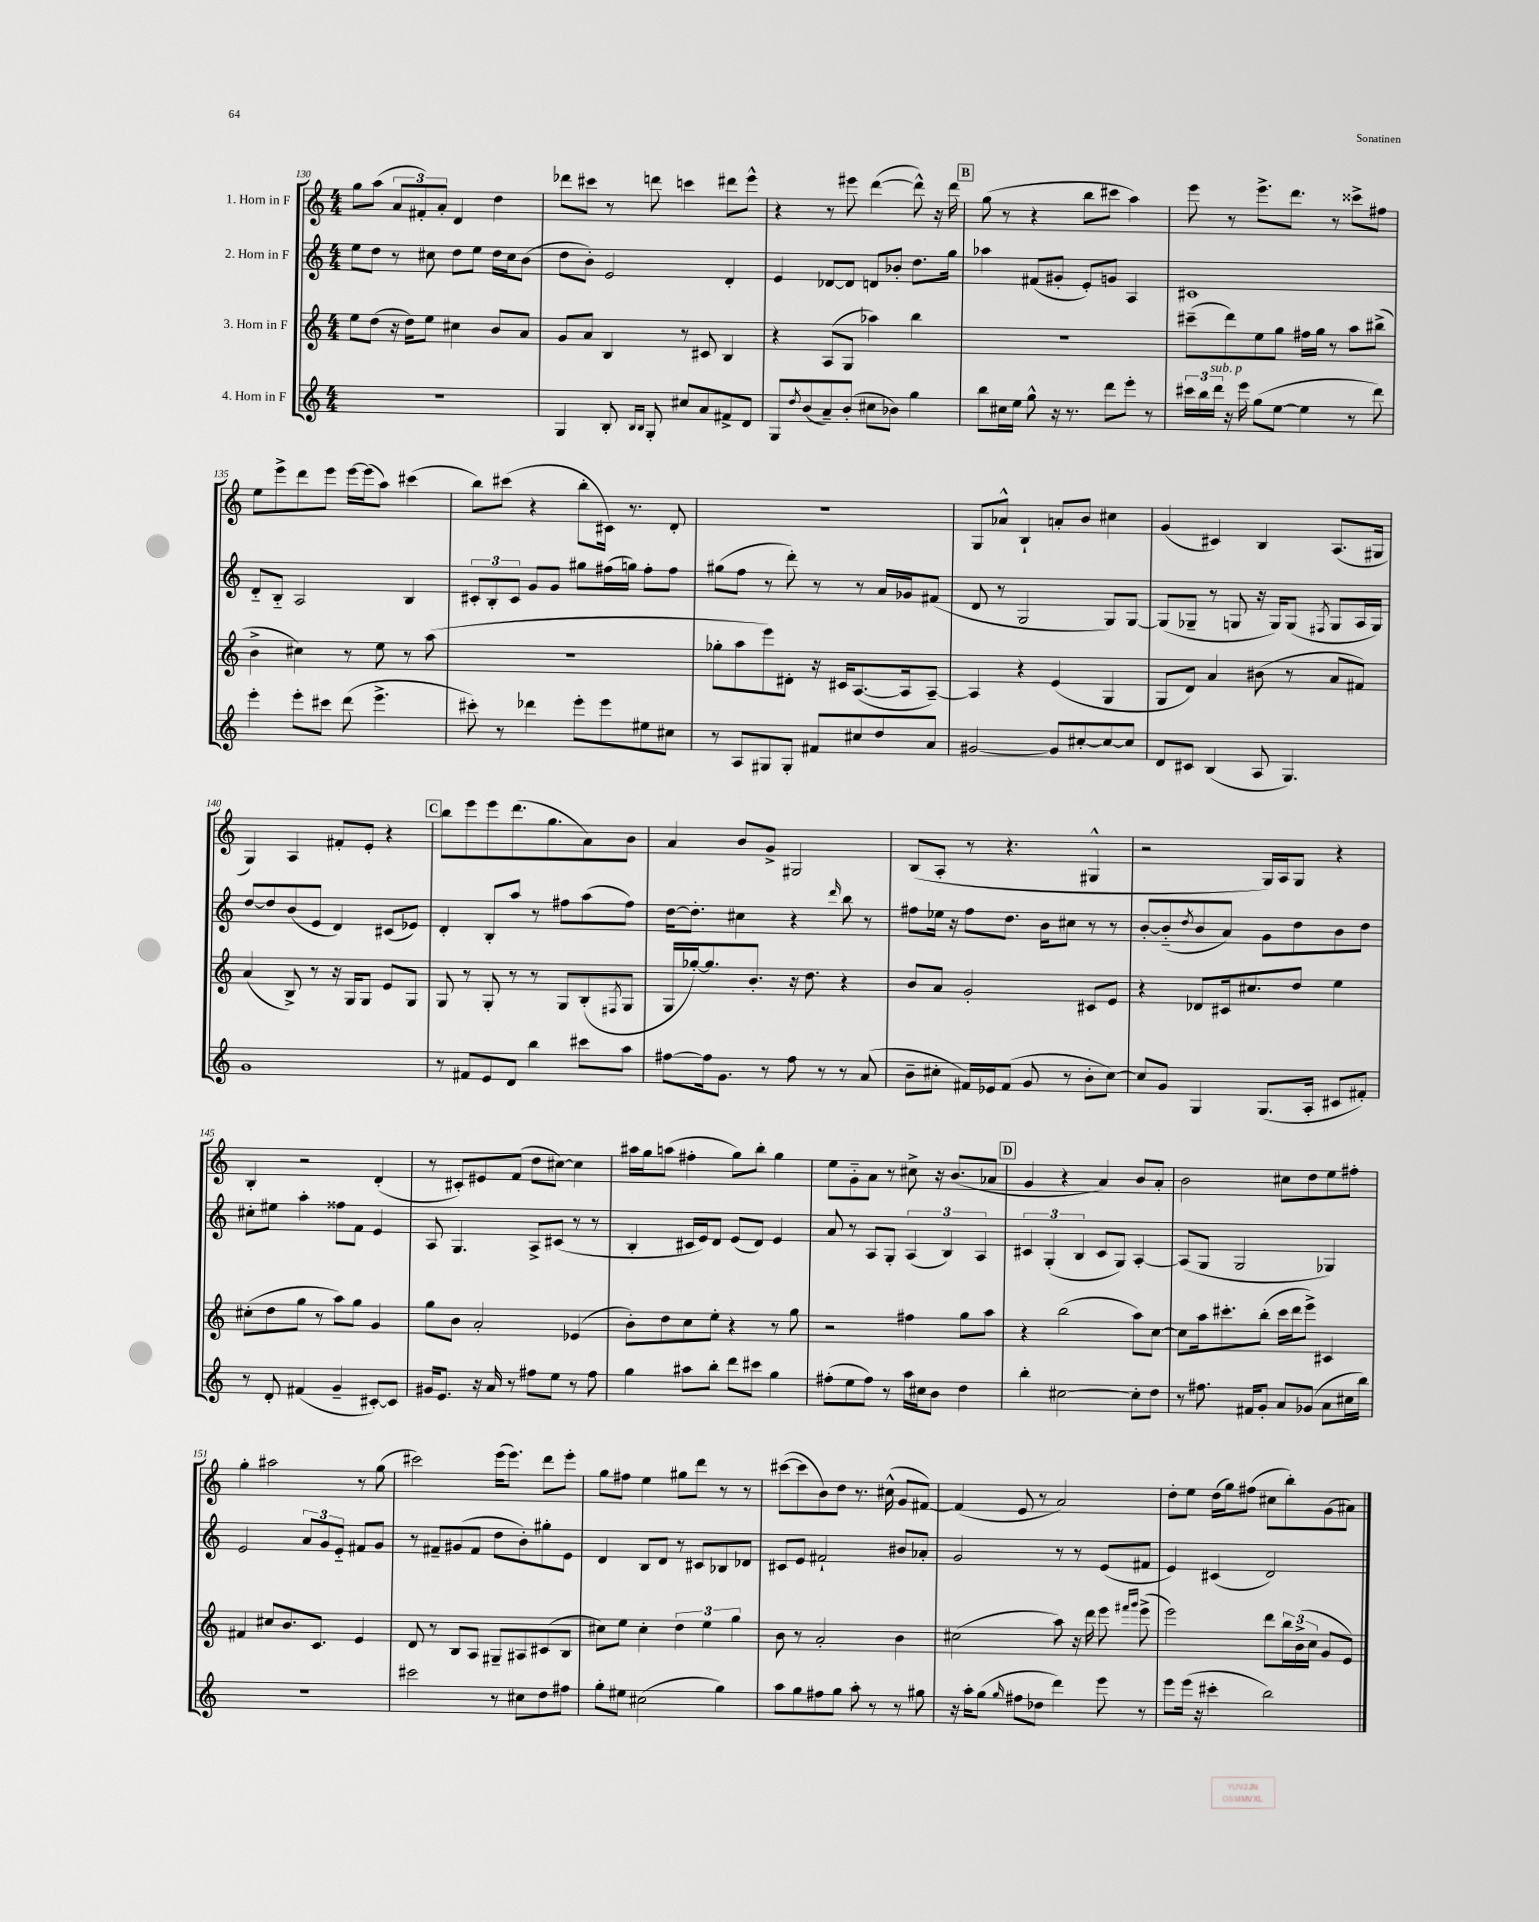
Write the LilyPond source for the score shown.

<<
\new StaffGroup <<
\new Staff = "s0" \with { instrumentName = "1. Horn in F" } {
    \clef treble \key c \major \numericTimeSignature \time 4/4
    g''8 a''8( \tuplet 3/2 { a'8 fis'8-.) a'8-. } d'4 d''4 |
    des'''8 cis'''8 r8 d'''8 c'''4 dis'''8 e'''8-^ |
    r4 r8 eis'''8 d'''4~( d'''8-^) r16 d'''16 |
    \mark \markup { \box "B" } g''8( r8 r4 b''8 cis'''8 a''4) |
    e'''8 r8 e'''8.-> d'''8. r8 cisis'''8-> fis''8 |
    e''8 e'''8-> d'''8 e'''8 e'''16~ e'''16( a''8) cis'''4( |
    b''8) cis'''8( r4 b''8-. cis'16) r8. d'8-. |
    R1 |
    g8 aes'8-^ b4-! a'8-. b'8 cis''4 |
    g'4( cis'4) b4 a8.( gis16 |
    g4) a4 fis'8-. e'8-. r4 |
    \mark \markup { \box "C" } b''8 e'''8 e'''8 d'''8.( g''8. a'8) b'8 |
    a'4 b'8 g'8-> gis2 |
    b8( a8-. r8 r4. gis4-^ |
    r2 g16) a16 g8 r4 |
    b4-. r2 d'4-.( |
    r8 cis'8-.) eis'8 f'8( d''8 cis''8~) cis''4 |
    ais''16 g''16 a''8( fis''4-. g''8) b''8-. g''4 |
    e''8 g'8-_ a'8 r8 cis''8-> r16 b'8.( aes'8 |
    \mark \markup { \box "D" } g'4 r4 a'4) b'8 a'8-. |
    b'2 cis''8 d''8 e''8 fis''8-. |
    g''4-. ais''2 r8 g''8( |
    cis'''2) e'''16( e'''8.) d'''8 e'''8-. |
    g''8 fis''8 e''4 gis''8 d'''8 r8 r8 |
    cis'''8~( cis'''8 b'8) d''8 r8. cis''16-^( g'8 fis'8~) |
    fis'4( e'8 r8 a'2) |
    d''8-. e''8 d''16( g''16) fis''8( cis''8 b''8-.) g'8( ais'8) \bar "|." |
}
\new Staff = "s1" \with { instrumentName = "2. Horn in F" } {
    \clef treble \key c \major \numericTimeSignature \time 4/4
    e''8 d''8 r8 cis''8 d''8 e''8 d''16 cis''16 b'8( |
    d''8 b'8-.) e'2 d'4-. |
    e'4 des'8~ des'8 d'8 bes'8-. d''8. g''16 |
    \mark \markup { \box "B" } aes''4 fis'8( gis'8-. e'8-.) g'8 a4 |
    cis'1 |
    d'8-_ b8-_ a2 b4 |
    \tuplet 3/2 { cis'8-. b8-. cis'8 } g'8 g'8 gis''8 fis''16( g''16) fis''8-. fis''8 |
    gis''8( f''8 r8 d'''8-.) r8 r8 a'16 ges'16 fis'8( |
    d'8 r8 g2 g8) g8~ |
    g8( ges8-- r8 g8 r16 g16) g8( \acciaccatura { fis8 } g8 a16 g16) |
    d''8~ d''8 b'8( e'8 d'4) cis'8( ees'8) |
    \mark \markup { \box "C" } d'4-. b8-. a''8 r8 fis''8 a''8( fis''8) |
    d''16~ d''8.-. cis''4 r4 \grace { d'''16 } b''8 r8 |
    fis''8 ees''16 r16 fis''8 d''8. b'16 cis''8 r8 r8 |
    b'8~-. b'8-_( \acciaccatura { d''8 } b'8 a'8) g'8 d''8 b'8 d''8 |
    cis''8-. eis''8 a''4-. fisis''8 f'8 e'4 |
    a8 g4. a8-> cis'8( r8 r8 |
    b4-. cis'16 e'16) d'8 e'8( d'8) e'4 |
    a'8 r8 a8 g8-. \tuplet 3/2 { a4( b4) a4 } |
    \mark \markup { \box "D" } \tuplet 3/2 { cis'4 g4-.( b4 } cis'8 g8) a4~-. |
    a8( g8 g2 ges4) |
    e'2 \tuplet 3/2 { a'8 g'8 e'8-_ } fis'8 g'8 |
    r8 fis'8-- gis'8( fis'8 d''8 b'8-.) gis''8-. e'8 |
    d'4 b8 d'8 r8 cis'8 bes8 des'8 |
    cis'8 e'8 fis'2-! bis'8 aes'8-. |
    g'2 r8 r8 e'8( fis'8 |
    e'4) cis'4( d'2) \bar "|." |
}
\new Staff = "s2" \with { instrumentName = "3. Horn in F" } {
    \clef treble \key c \major \numericTimeSignature \time 4/4
    e''8 d''8( r16 d''16) e''8 cis''4 b'8 a'8 |
    g'8 a'8 b4 r8 cis'8 b4 |
    r4 a8( g8 aes''4) b''4 |
    \mark \markup { \box "B" } R1 |
    cis'''8--( d'''8) e''8 g''8 fis''16 g''16 r8 a''8 bis''8->( |
    b'4-> cis''4) r8 e''8 r8 a''8( |
    r1 |
    ges''8-. a''8 e'''8) dis'8-. r16 cis'16 a8.~( a16 a8~--) |
    a4 r4 e'4( g4 |
    g8 d'8) a'4 bis'8( r8 a'8 fis'8) |
    a'4( b8->) r8 r16 g16 g8 e'8 g8 |
    \mark \markup { \box "C" } g8 r8 g8-. r8 r8 g8 b8-.( \acciaccatura { fis8 } g8 |
    g16 ges''16~-.) ges''8. b'8.-. r16 d''8. r4 |
    b'8 a'8 g'2-. cis'8 e'8 |
    r4 des'8 cis'16 cis''8. d''8 e''4 |
    cis''8-.( d''8 g''8 r8 a''8) g''8 g'4 |
    g''8 b'8 a'2-. ees'4( |
    b'8-.) d''8 c''8 e''8-. r4 r8 g''8 |
    r2 fis''4 g''8 a''8 |
    \mark \markup { \box "D" } r4 b''2( a''8) c''8~ |
    c''8 a''16 cis'''8.-. b''8-.( cis'''16 d'''16 e'''8->) cis'4 |
    fis'4 cis''8 b'8. c'8. e'4 |
    d'8 r8 b8 a8 gis8-- ais8 cis'8( b8 |
    cis''8) e''8 cis''4-. \tuplet 3/2 { d''4 e''4 g''4 } |
    b'8 r8 a'2-. b'4 |
    cis''2( a''8) r16 d'''16 e'''8 \grace { fis'''16 g'''16 } e'''8->( |
    e'''2) d'''8 \tuplet 3/2 { b''16 b'16->( c''16 } g'8 e'8) \bar "|." |
}
\new Staff = "s3" \with { instrumentName = "4. Horn in F" } {
    \clef treble \key c \major \numericTimeSignature \time 4/4
    r1 |
    g4 b8-. \grace { b16 b16 } g8-. cis''8 a'8 fis'8-> d'8 |
    g8 \acciaccatura { d''8 } b'8( a'8--) b'8-.( cis''8 bes'8) g''4 |
    \mark \markup { \box "B" } b''8 cis''16 e''16 g''8-^ r16 r8. d'''8 e'''8-. r8 |
    \tuplet 3/2 { cis'''16 b''16 d'''16^\markup { \italic "sub. p" } } r16 e'''16 g''8( e''8~ e''4 r8 d'''8) |
    e'''4-. e'''8-. cis'''8 d'''8( e'''4.-> |
    cis'''8-.) r8 des'''4 e'''8-. e'''8 eis''8 cis''8 |
    r8 a8 gis8 gis8-. fis'8 cis''8 d''8 a'8 |
    gis'2~ gis'8 cis''8~-. cis''8~ cis''8 |
    d'8 cis'8 b4( a8 g4.) |
    g'1 |
    \mark \markup { \box "C" } r8 fis'8 e'8 d'8 b''4 cis'''8 a''8 |
    fis''8~ fis''16 g'8. r8 fis''8 r8 r8 a'8( |
    b'8-- cis''8-. fis'16) ees'16 fis'8( g'8 r8 b'8-. cis''8~) |
    cis''8 g'8 g4 g8.( a16-. cis'8 fis'8-.) |
    r8 d'8-. fis'4( g'4-- cis'8~-.) cis'8 |
    gis'16 e'8. r16 a'16 r8 fis''8 e''8 r8 fis''8 |
    g''4 ais''8 b''8-. d'''8 cis'''8 g''4 |
    fis''8-.( e''8 fis''8) r8 a''16 cis''16 b'8 d''4 |
    \mark \markup { \box "D" } b''4-. cis''2~ cis''8-. d''8 |
    r8 fis''8. fis'16 g'8-. a'8 ges'8( a'8 cis''16 b''16) |
    R1 |
    cis'''2 r8 cis''8 d''8 fis''8 |
    g''8-. eis''8 cis''2( g''4) |
    a''8 g''8 fis''8 g''8 a''8-. r8 r8 gis''8 |
    r16 a''16-. g''8( \grace { g''16 } fis''8 des''8 d'''4) e'''8 r8 |
    e'''8 e'''16( r16 cis'''4-. b''2) \bar "|." |
}
>>
>>
\layout { \context { \Score currentBarNumber = #130 } }
